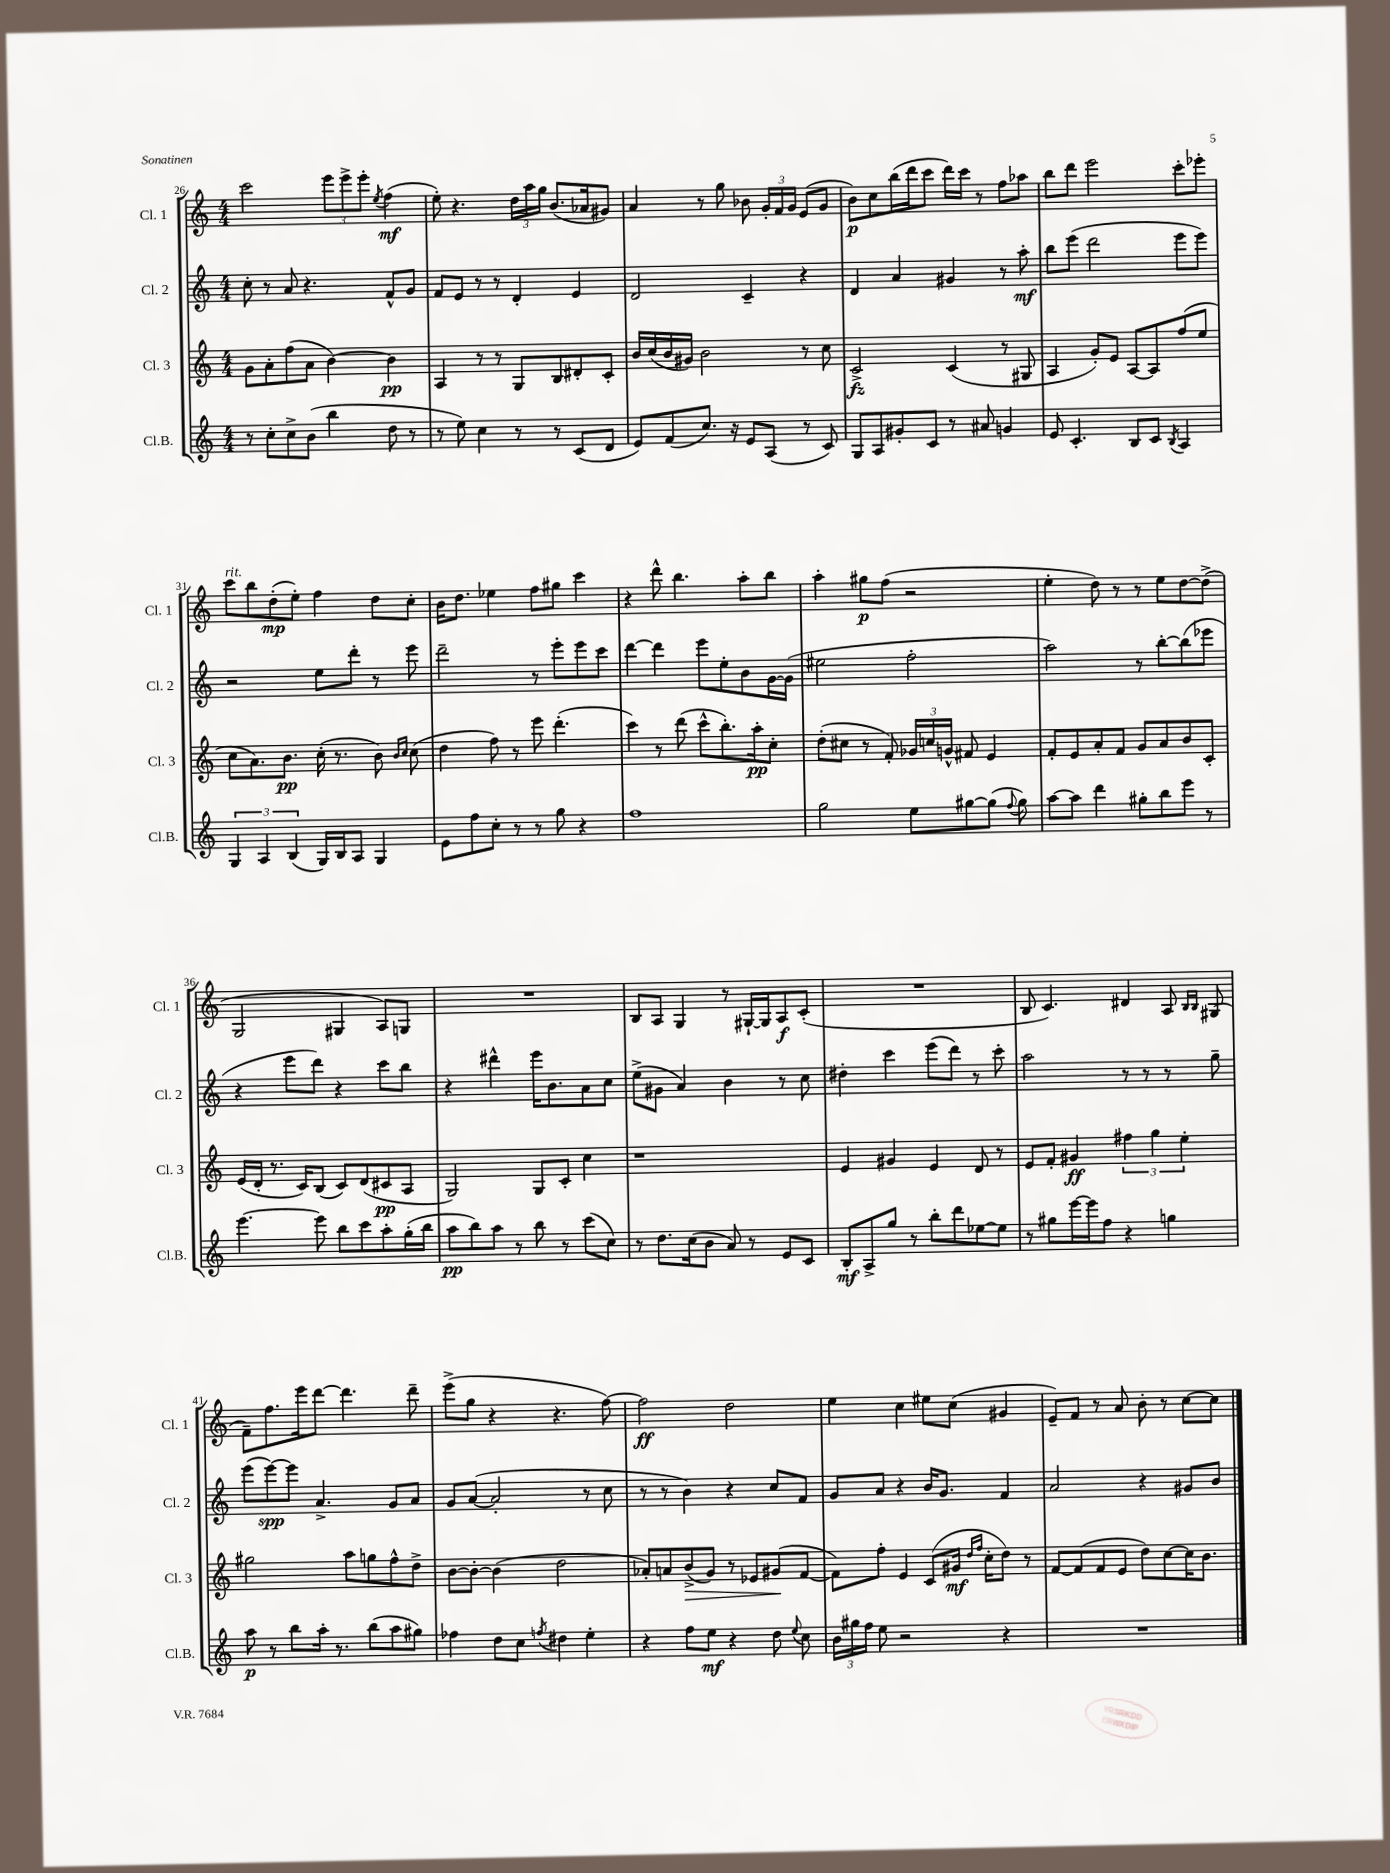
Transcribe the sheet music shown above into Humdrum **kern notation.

**kern	**dynam	**kern	**dynam	**kern	**dynam	**kern	**dynam
*part4	*part4	*part3	*part3	*part2	*part2	*part1	*part1
*staff4	*staff4	*staff3	*staff3	*staff2	*staff2	*staff1	*staff1
*I"Cl.B.	*	*I"Cl. 3	*	*I"Cl. 2	*	*I"Cl. 1	*
*I'Cl.B.	*	*I'Cl. 3	*	*I'Cl. 2	*	*I'Cl. 1	*
*clefG2	*	*clefG2	*	*clefG2	*	*clefG2	*
*k[]	*	*k[]	*	*k[]	*	*k[]	*
*M4/4	*	*M4/4	*	*M4/4	*	*M4/4	*
=26	=26	=26	=26	=26	=26	=26	=26
8r	.	8g\L	.	8cc'\	.	2ccc\	.
8cc'\L	.	8a'\	.	8r	.	.	.
8cc^\	.	(8ff\	.	8a/	.	.	.
(8b\J	.	8a\J	.	4.r	.	.	.
4bb\	.	[4b\)	.	.	.	12eee\L	.
.	.	.	.	.	.	12eee^\	.
.	.	.	.	.	.	12eee'\J	.
.	.	.	.	.	.	8qee/	.
8dd\	.	4b\]	pp	8f^^/L	.	(4ff\	mf
8r	.	.	.	8g/J	.	.	.
=27	=27	=27	=27	=27	=27	=27	=27
8r	.	4A/	.	8f/L	.	8ee'\)	.
8ee\)	.	.	.	8e/J	.	4.r	.
4cc\	.	8r	.	8r	.	.	.
.	.	8r	.	8r	.	.	.
8r	.	8G/L	.	4d'/	.	24dd\LL	.
.	.	.	.	.	.	24aa\	.
.	.	.	.	.	.	24gg\JJ	.
8r	.	8B/	.	.	.	(8.b/L	.
(8c/L	.	8d#X'/	.	4e/	.	.	.
.	.	.	.	.	.	16a-X/k	.
8d/J	.	8c'/J	.	.	.	8g#X/J)	.
=28	=28	=28	=28	=28	=28	=28	=28
8e/L)	.	16b/LL	.	2d/	.	4a/	.
.	.	(16cc/	.	.	.	.	.
(8f/	.	16b/	.	.	.	.	.
.	.	16g#X/JJ)	.	.	.	.	.
8.cc/J)	.	2b\	.	.	.	8r	.
.	.	.	.	.	.	8gg\	.
16r	.	.	.	.	.	.	.
8e/L	.	.	.	4c~/	.	8b-X\	.
(8A/J	.	.	.	.	.	24g'/LL	.
.	.	.	.	.	.	24f/	.
.	.	.	.	.	.	24g/JJ	.
8r	.	8r	.	4r	.	(8e/L	.
8c/)	.	8cc\	.	.	.	8g/J	.
=29	=29	=29	=29	=29	=29	=29	=29
8G/L	.	2c^/	fz	4d/	.	8b\L)	p
8A/	.	.	.	.	.	8cc\	.
8g#X'/	.	.	.	4a/	.	(16bb\L	.
.	.	.	.	.	.	16ddd\J	.
8c/J	.	.	.	.	.	8ccc\J	.
8r	.	(4c/	.	4g#X/	.	16ddd\LL)	.
.	.	.	.	.	.	16ccc\JJ	.
8a#X/	.	.	.	.	.	8r	.
4gn/	.	8r	.	8r	.	8ff\L	.
.	.	8G#X/	.	8aa'\	mf	8aa-X\J	.
=30	=30	=30	=30	=30	=30	=30	=30
8e/	.	4A/	.	8bb\L	.	8bb\L	.
4.c'/	.	.	.	(8eee\J	.	8ddd\J	.
.	.	8g'/L)	.	2ddd\	.	2eee\	.
.	.	8e/J	.	.	.	.	.
8B/L	.	[8A/L	.	.	.	.	.
8c/J	.	8A/]	.	.	.	.	.
8qB/	.	.	.	.	.	.	.
4A/	.	(8ff/	.	8eee\L	.	8ccc'\L	.
.	.	8ee/J	.	8eee\J)	.	8eee-X'\J	.
!!LO:LB:g=z
=31	=31	=31	=31	=31	=31	=31	=31
!	!	!	!	!	!	!LO:TX:a:i:t=rit.	!
6G/	.	8cc\L	.	2r	.	8ccc\L	.
.	.	8.a\)	.	.	.	8bb\	.
6A/	.	.	.	.	.	.	.
.	.	.	.	.	.	(8dd'\	mp
.	.	8.b\J	pp	.	.	.	.
(6B/	.	.	.	.	.	.	.
.	.	.	.	.	.	8ee'\J)	.
16G/LL)	.	(16cc'\	.	8ee\L	.	4ff\	.
16B/J	.	8.r	.	.	.	.	.
8A/J	.	.	.	8ddd'\J	.	.	.
4G/	.	8b\)	.	8r	.	8dd\L	.
.	.	16qqb/LL	.	.	.	.	.
.	.	16qqcc/JJ	.	.	.	.	.
.	.	(8cc\	.	8eee\	.	8cc'\J	.
=32	=32	=32	=32	=32	=32	=32	=32
8e\L	.	4dd\	.	2ddd~\	.	16b\KL	.
.	.	.	.	.	.	8.dd\J	.
8ff\	.	.	.	.	.	.	.
8cc'\J	.	8ff\)	.	.	.	4ee-X\	.
8r	.	8r	.	.	.	.	.
8r	.	8eee\	.	8r	.	8ff\L	.
8gg\	.	(4.ddd'\	.	8eee'\L	.	8gg#X\J	.
4r	.	.	.	8eee\	.	4ccc\	.
.	.	.	.	8ccc\J	.	.	.
=33	=33	=33	=33	=33	=33	=33	=33
1ff	.	4ccc\)	.	[4ddd\	.	4r	.
.	.	8r	.	4ddd\]	.	8ddd^^\	.
.	.	(8ddd\	.	.	.	4.bb\	.
.	.	8ccc^^\L	.	8eee\L	.	.	.
.	.	8.bb'\)	.	8ee'\	.	.	.
.	.	.	.	8b\	.	8aa'\L	.
.	.	16aa'\k	pp	.	.	.	.
.	.	8cc'\J	.	[16g\L	.	8bb\J	.
.	.	.	.	(16g\JJ]	.	.	.
=34	=34	=34	=34	=34	=34	=34	=34
2gg\	.	(8dd'\L	.	2ee#X\	.	4aa'\	.
.	.	8cc#X\J	.	.	.	.	.
.	.	8r	.	.	.	8gg#X\L	p
.	.	8f'/)	.	.	.	(8ff\J	.
8ee\L	.	24g-X/LL	.	2ff'\	.	2r	.
.	.	24ccn/	.	.	.	.	.
.	.	24gn^^/JJ	.	.	.	.	.
[8gg#X\	.	8f#X/	.	.	.	.	.
(8gg#\J]	.	4e/	.	.	.	.	.
8qqff/	.	.	.	.	.	.	.
8gg#\)	.	.	.	.	.	.	.
=35	=35	=35	=35	=35	=35	=35	=35
[8aa\L	.	8f'/L	.	2aa\)	.	4ee'\	.
8aa\J]	.	8e/	.	.	.	.	.
4ddd\	.	8a'/	.	.	.	8dd\)	.
.	.	8f/J	.	.	.	8r	.
8gg#X'\L	.	8g/L	.	8r	.	8r	.
8bb\	.	8a/	.	[8bb'\L	.	8ee\L	.
8eee\J	.	8b/	.	(8bb\]	.	[8dd\	.
8r	.	8c'/J	.	8eee-X\J	.	(8dd^\J]	.
!!LO:LB:g=z
=36	=36	=36	=36	=36	=36	=36	=36
[4.eee\	.	(16e/LL	.	4r	.	2G/	.
.	.	16d'/JJ	.	.	.	.	.
.	.	8.r	.	.	.	.	.
.	.	.	.	8eee\L	.	.	.
.	.	16c/KL)	.	.	.	.	.
8eee\]	.	(8B/J	.	8ddd\J)	.	.	.
8bb\L	.	8c/L)	.	4r	.	4G#X/	.
8ccc\	.	(8d/	.	.	.	.	.
8aa'\	.	8c#X/	pp	8ccc\L	.	8A/L)	.
(16gg'\L	.	8A/J	.	8bb\J	.	8Gn/J	.
16bb\JJ	.	.	.	.	.	.	.
=37	=37	=37	=37	=37	=37	=37	=37
8aa\L	pp	2G/)	.	4r	.	1r	.
8bb\)	.	.	.	.	.	.	.
8aa\J	.	.	.	4ddd#X^^\	.	.	.
8r	.	.	.	.	.	.	.
8bb\	.	8G/L	.	16eee\KL	.	.	.
.	.	.	.	8.b\	.	.	.
8r	.	8c'/J	.	.	.	.	.
(8ccc\L	.	4cc\	.	8a\	.	.	.
8cc\J)	.	.	.	8cc\J	.	.	.
=38	=38	=38	=38	=38	=38	=38	=38
8r	.	1r	.	(8ee^\L	.	8B/L	.
8.dd\L	.	.	.	8g#X\J	.	8A/J	.
.	.	.	.	4a/)	.	4G/	.
(16cc\k	.	.	.	.	.	.	.
8b\J	.	.	.	.	.	.	.
8a/)	.	.	.	4b\	.	8r	.
8r	.	.	.	.	.	[16G#X`/LL	.
.	.	.	.	.	.	16G#/J]	.
8e/L	.	.	.	8r	.	8A/	f
8c/J	.	.	.	8cc\	.	(8c'/J	.
=39	=39	=39	=39	=39	=39	=39	=39
8B'/L	mf	4e/	.	4dd#X'\	.	1r	.
8A^/	.	.	.	.	.	.	.
8gg/J	.	4g#X/	.	4ccc\	.	.	.
8r	.	.	.	.	.	.	.
8bb'\L	.	4e/	.	(8eee\L	.	.	.
8ddd\	.	.	.	8ddd\J)	.	.	.
[8ee-X\	.	8d/	.	8r	.	.	.
8ee-\J]	.	8r	.	8ccc'\	.	.	.
=40	=40	=40	=40	=40	=40	=40	=40
8r	.	8e/L	.	2aa\	.	8B/	.
8gg#X\L	.	8f'/J	.	.	.	4.c/)	.
[16eee\L	.	4g#X/	ff	.	.	.	.
16eee\J]	.	.	.	.	.	.	.
8ff\J	.	.	.	.	.	.	.
4r	.	6ff#X\	.	8r	.	4d#X/	.
.	.	.	.	8r	.	.	.
.	.	6gg\	.	.	.	.	.
4ggn\	.	.	.	8r	.	8A/	.
.	.	6ee'\	.	.	.	.	.
.	.	.	.	.	.	16qqB/LL	.
.	.	.	.	.	.	16qqB/JJ	.
.	.	.	.	8gg~\	.	(8G#X/	.
!!LO:LB:g=z
=41	=41	=41	=41	=41	=41	=41	=41
8aa\	p	2gg#X\	.	(8eee\L	.	8f~\L)	.
8r	.	.	.	[8eee\)	spp	8.ff\	.
8bb\L	.	.	.	8eee\J]	.	.	.
.	.	.	.	.	.	16eee\k	.
16aa'\Jk	.	.	.	4.a^/	.	[8ddd\J	.
8.r	.	.	.	.	.	.	.
.	.	8aa\L	.	.	.	4.ddd\]	.
(8bb\L	.	8ggn\	.	.	.	.	.
8aa\	.	8ff^^\	.	8g/L	.	.	.
8gg#X\J)	.	8dd^\J	.	8a/J	.	8ddd~\	.
=42	=42	=42	=42	=42	=42	=42	=42
4ff-X\	.	[8b\L	.	8g/L	.	(8eee^\L	.
.	.	8b'\J_	.	([8a/J	.	8gg\J	.
8dd\L	.	(4b\]	.	2a'/]	.	4r	.
8cc\J	.	.	.	.	.	.	.
8qffn/	.	.	.	.	.	.	.
4dd#X\	.	2dd\	.	.	.	4.r	.
4ee'\	.	.	.	8r	.	.	.
.	.	.	.	8cc\	.	[8ff\)	.
=43	=43	=43	=43	=43	=43	=43	=43
4r	.	8a-X'/L)	.	8r	.	2ff\]	ff
.	.	8an/	.	8r	.	.	.
!	!	!	!LO:HP:b	!	!	!	!
8ff\L	.	(8b^/	>	4b\)	.	.	.
8ee\J	mf	8g/J)	.	.	.	.	.
4r	.	8r	.	4r	.	2dd\	.
.	.	8e-X/L	.	.	.	.	.
8dd\	.	(8g#X/	.	8cc/L	.	.	.
8qqee/	.	.	.	.	.	.	.
8cc\	.	[8f/J	]	8f/J	.	.	.
=44	=44	=44	=44	=44	=44	=44	=44
24b\LL	.	8f\L])	.	8g/L	.	4ee\	.
24gg#X\	.	.	.	.	.	.	.
24ff\JJ	.	.	.	.	.	.	.
8ee\	.	8ff'\J	.	8a/J	.	.	.
2r	.	4e/	.	4r	.	4cc\	.
.	.	(8c/L	.	16b/KL	.	8ee#X\L	.
.	.	.	.	8.g/J	.	.	.
.	.	16g#X/Jk	mf	.	.	(8cc\J	.
.	.	16qqdd/LL	.	.	.	.	.
.	.	16qqff/JJ	.	.	.	.	.
.	.	16cc'\KL	.	.	.	.	.
4r	.	8dd\J)	.	4f/	.	4g#X/	.
.	.	8r	.	.	.	.	.
=45	=45	=45	=45	=45	=45	=45	=45
1r	.	[8f/L	.	2a/	.	8e~/L)	.
.	.	(8f/]	.	.	.	8f/J	.
.	.	8f/	.	.	.	8r	.
.	.	8e/J	.	.	.	8a/	.
.	.	8dd\L)	.	4r	.	8b'\	.
.	.	[8cc\	.	.	.	8r	.
.	.	16cc\K]	.	8g#X/L	.	[8cc\L	.
.	.	8.b\J	.	.	.	.	.
.	.	.	.	8b/J	.	8cc\J]	.
==	==	==	==	==	==	==	==
*-	*-	*-	*-	*-	*-	*-	*-
